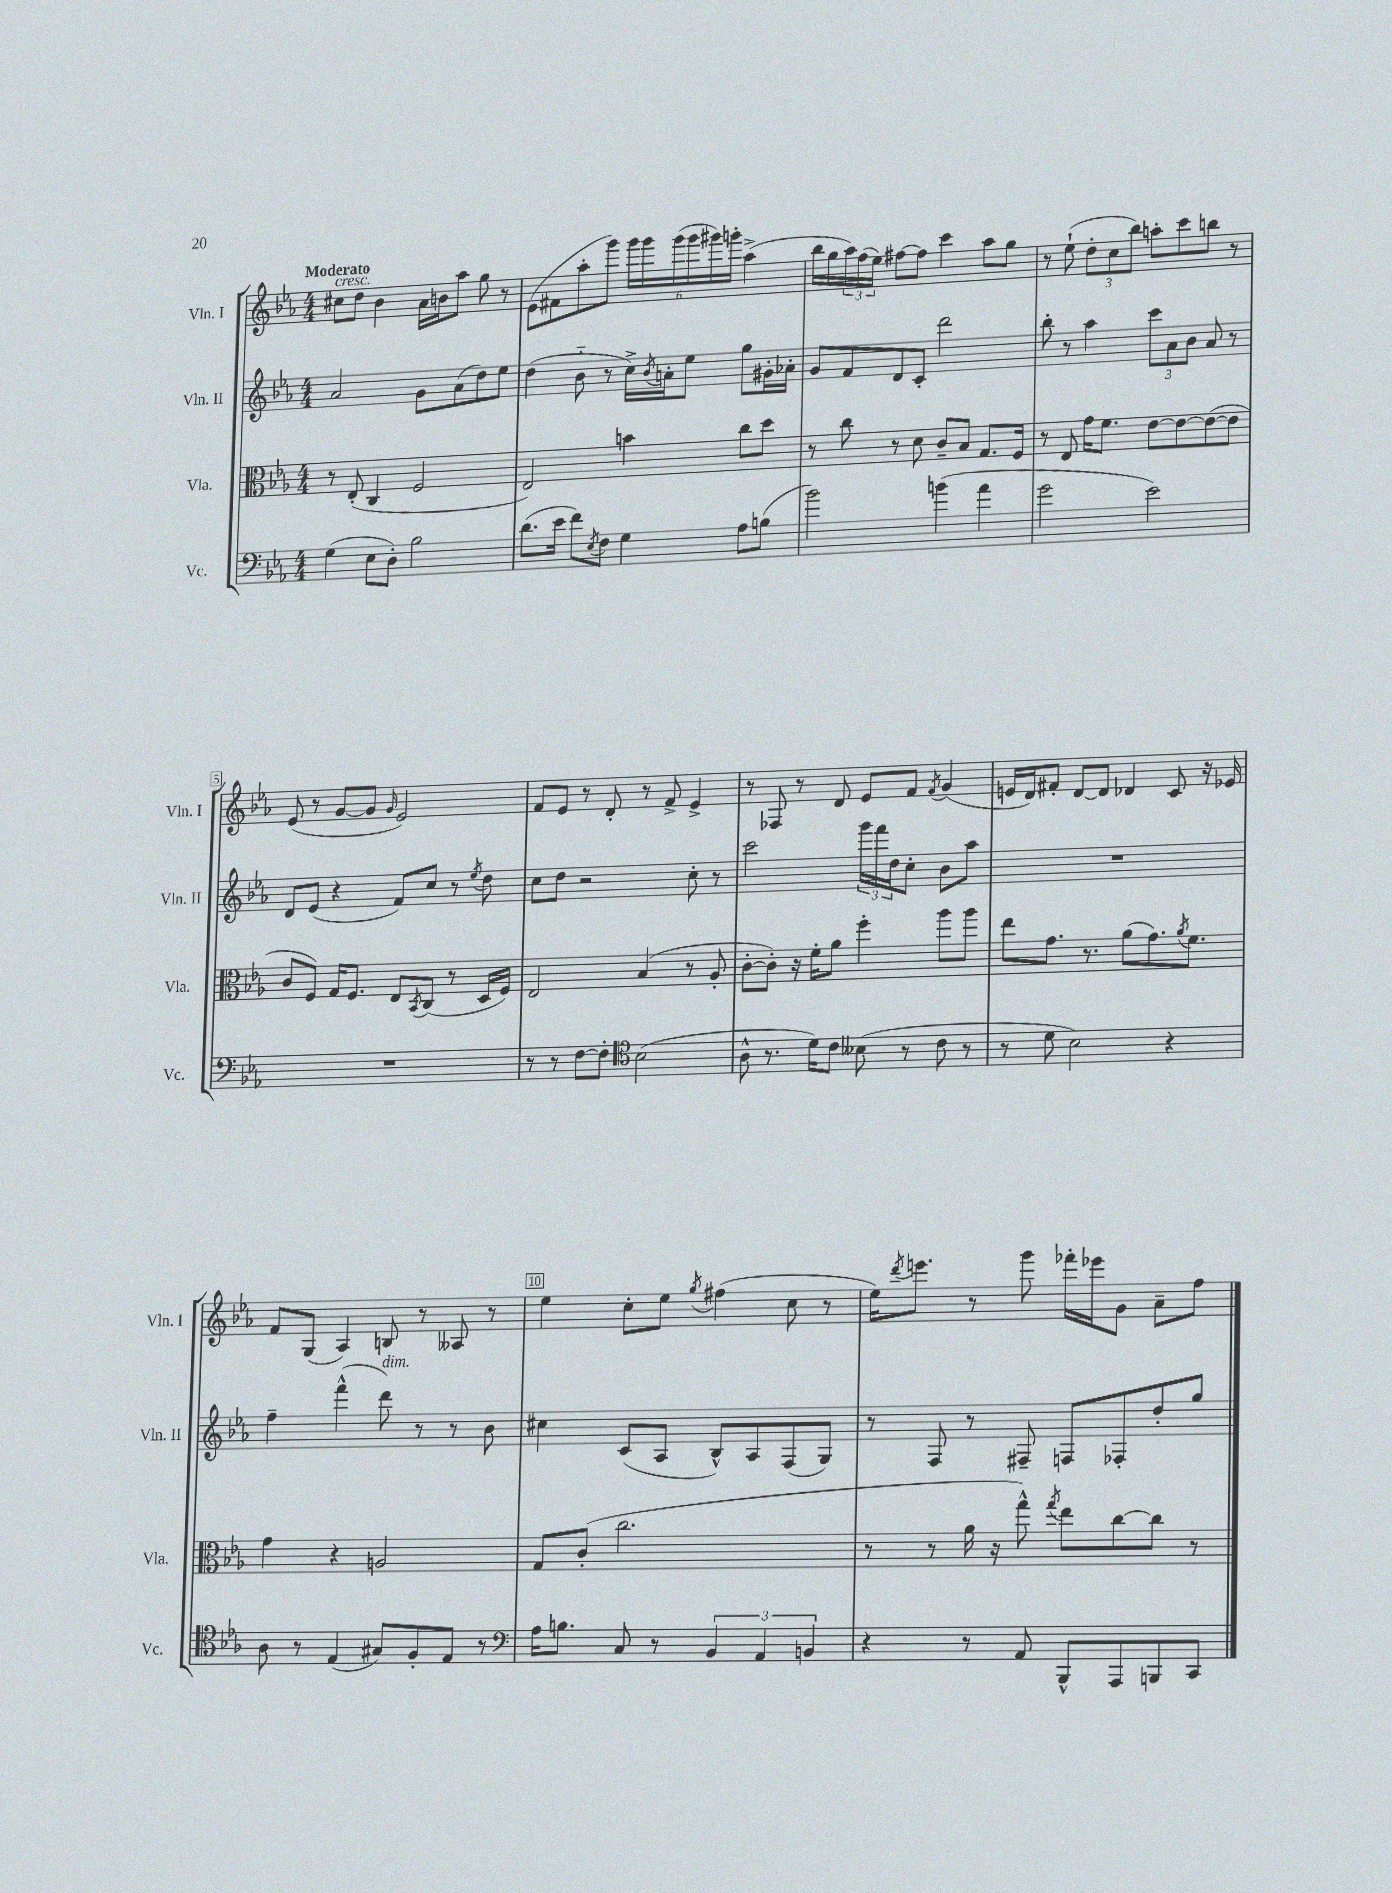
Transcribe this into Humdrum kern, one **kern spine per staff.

**kern	**kern	**kern	**kern
*part4	*part3	*part2	*part1
*staff4	*staff3	*staff2	*staff1
*I"Vc.	*I"Vla.	*I"Vln. II	*I"Vln. I
*I'Vc.	*I'Vla.	*I'Vln. II	*I'Vln. I
*clefF4	*clefC3	*clefG2	*clefG2
*k[b-e-a-]	*k[b-e-a-]	*k[b-e-a-]	*k[b-e-a-]
*M4/4	*M4/4	*M4/4	*M4/4
=1	=1	=1	=1
!	!	!	!LO:TX:a:B:t=Moderato
!	!	!	!LO:TX:a:i:t=cresc.
(4G\	8r	2a-/	8cc#X\L
.	(8E-'/	.	8dd\J
8E-\L	4C/	.	4b-\
8D'\J)	.	.	.
2B-\	2F/	8g\L	16a-\LL
.	.	.	16bn\J
.	.	(8a-\	8aa-\J
.	.	8dd\)	8gg\
.	.	8ee-\J	8r
=2	=2	=2	=2
(8.d\L	2E-/)	(4dd\	(8e-\L
.	.	.	8f#X\
16e-\Jk	.	.	.
8f\L)	.	8b-\	8aa-'\
8qE-/	.	.	.
8F\J	.	8r	8ggg\J)
4G\	4bn\	16cc^\LL)	24ggg\LL
.	.	.	24ggg\
.	.	8qb-/	.
.	.	16an'\J	.
.	.	.	(24ggg\
.	.	8ee-\J	24ggg\
.	.	.	24ggg#X\)
.	.	.	24gggn'\JJ
8A-\L	8cc\L	8gg\L	(4aa-^\
(8Bn\J	8dd\J	16g#X'\L	.
.	.	16a-X'\JJ	.
=3	=3	=3	=3
2b-\)	8r	8g/L	16bb-\LL
.	.	.	16gg\
.	8cc\	8f/	24aa-\)
.	.	.	(24ff\
.	.	.	24ee-\JJ)
.	8r	8d/	[8ff#X\L
.	8d\	8c'/J	8ff#\J]
(4bn\	8c~/L	2ddd\	4ccc\
.	8B-/J	.	.
4a-\	8.G/L	.	8aa-\L
.	.	.	8gg\J
.	16F/Jk	.	.
=4	=4	=4	=4
2g\	8r	8bb-'\	8r
.	8E-/	8r	(8ee-`\
.	16g\KL	4aa-\	12dd'\L
.	8.f\J	.	.
.	.	.	12cc\
.	.	.	12bb-\J)
2e-\)	[8e-\L	12ccc\L	8aan'\L
.	.	12a-\	.
.	8e-\_	.	8ccc\
.	.	12b-\J	.
.	(8e-\_	8a-/	8bbn\J
.	8e-\J]	8r	8r
!!LO:LB:g=z
=5	=5	=5	=5
1r	8c/L	8d/L	(8e-/
.	8F/J)	(8e-/J	8r
.	16G/KL	4r	[8g/L
.	8.F/J	.	.
.	.	.	8g/J]
.	.	.	16qqg/
.	8E-/L	8f/L)	2e-/)
.	8qBB-/	.	.
.	(8C/J	8cc/J	.
.	8r	8r	.
.	.	8qee-/	.
.	16D/LL	8dd\	.
.	16F/JJ)	.	.
=6	=6	=6	=6
8r	2E-/	8cc\L	8f/L
8r	.	8dd\J	8e-/J
[8F\L	.	2r	8r
8F'\J]	.	.	8d'/
*clefC4	*	*	*
(2B-\	(4B-/	.	8r
.	.	.	8f^/
.	8r	8cc'\	4e-^/
.	8A-'/	8r	.
=7	=7	=7	=7
8A-^^\	[8c'\L	2ccc\	8r
8.r	8c'\J])	.	8F-X/
.	16r	.	8r
16d\KL)	16f'\KL	.	.
8c\J	8a-\J	.	8d/
(8B--X\	4ff'\	24ggg\LL	8e-/L
.	.	24fff\	.
.	.	24dd\J	.
8r	.	8cc'\J	8f/J
.	.	.	8qf/
8c\	8aa-\L	8b-\L	(4g/
8r	8aa-\J	8aa-\J	.
=8	=8	=8	=8
8r	8ee-\L	1r	16en/LL
.	.	.	16d/J)
8d\	8.g\J	.	8f#X'/J
2B-\)	.	.	[8d/L
.	8.r	.	.
.	.	.	8d/J]
.	(8a-\L	.	4d-X/
.	8.g\)	.	.
4r	.	.	8c/
.	8qa-/	.	.
.	8.f\J	.	.
.	.	.	16r
.	.	.	16e-X/
!!LO:LB:g=z
=9	=9	=9	=9
8A-\	4g\	4ff~\	8f/L
8r	.	.	(8G/J
(4E-/	4r	(4fff^^\	4A-/)
!	!	!LO:TX:a:i:t=dim.	!
8G#X/L)	2An/	8ddd\)	8Bn/
8F'/	.	8r	8r
8E-/J	.	8r	8A--X/
8r	.	8b-\	8r
=10	=10	=10	=10
*clefF4	*	*	*
16A-\KL	8G/L	4cc#X\	4ee-\
8.Bn\J	.	.	.
.	(8c'/J	.	.
8C/	2.cc\	(8c/L	8cc'\L
8r	.	8A-/J	8ee-\J
.	.	.	8qgg/
6BB-/	.	8B-^^/L)	(4ff#X\
.	.	8A-/	.
6AA-/	.	.	.
.	.	(8F/	8cc\
6BBn/	.	.	.
.	.	8G/J)	8r
=11	=11	=11	=11
4r	8r	8r	16ee-\KL)
.	.	.	8qddd/
.	.	.	8.eeen\J
.	8r	8F/	.
8r	16a-\	8r	8r
.	16r	.	.
8AA-/	8gg^^\)	8F#X~/	8ggg\
.	8qgg/	.	.
8BBB-^^/L	8ee-\L	8Fn/L	16fff-X'\LL
.	.	.	16eee-X\J
8AAA-/	[8cc\	8F-X'/	8g\J
8BBBn/	8cc\J]	8dd'/	8a-~\L
8CC/J	8r	8gg/J	8ff\J
==	==	==	==
*-	*-	*-	*-
